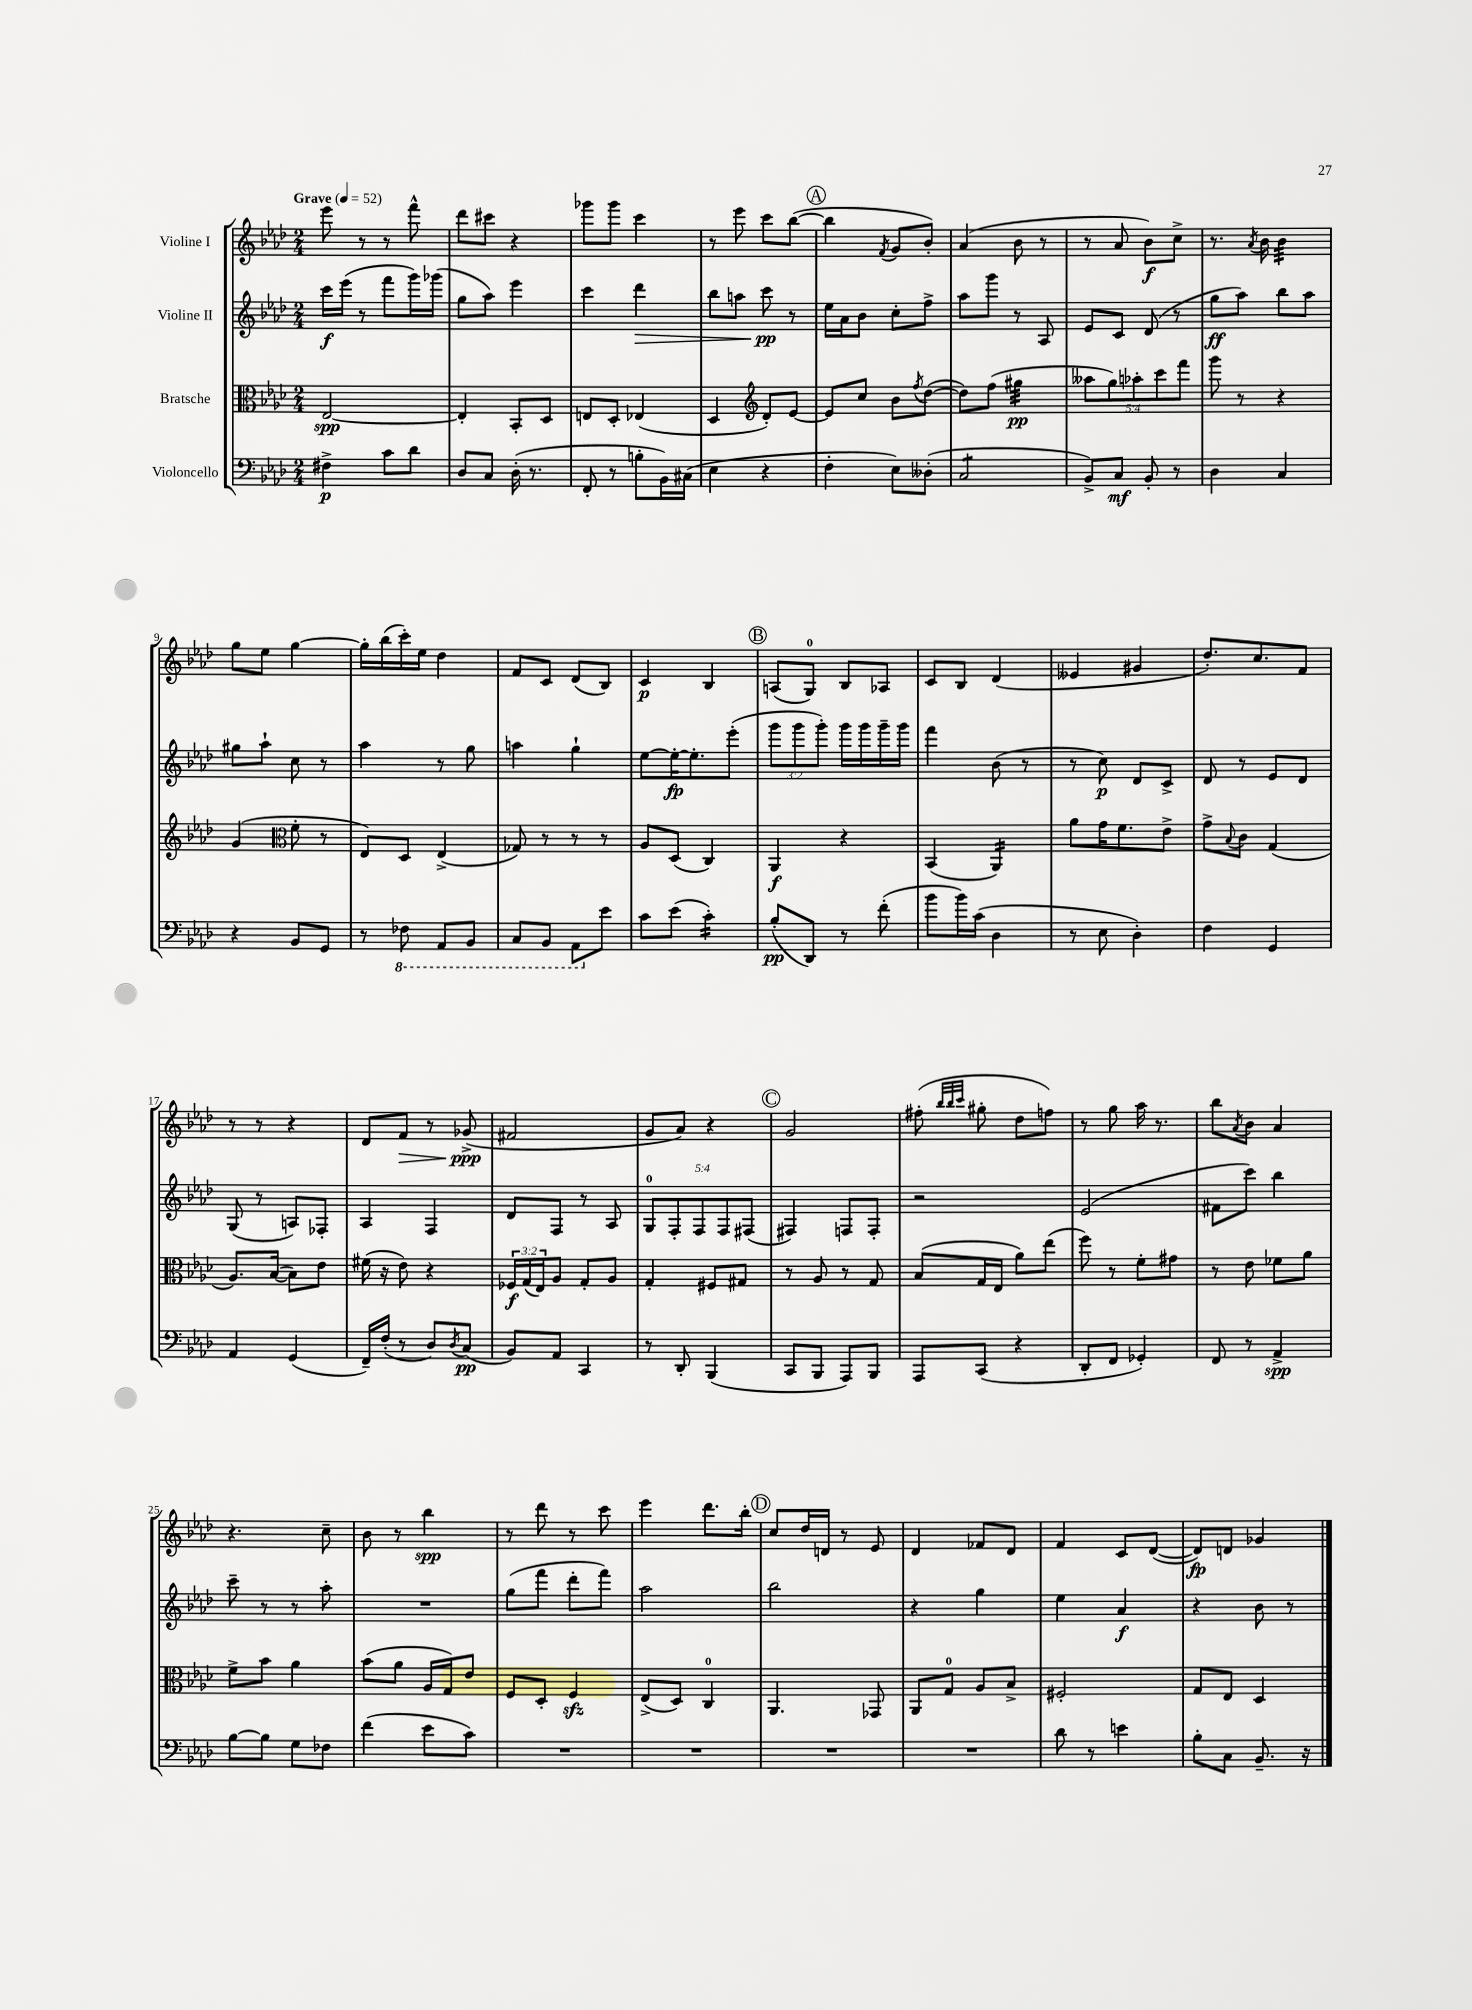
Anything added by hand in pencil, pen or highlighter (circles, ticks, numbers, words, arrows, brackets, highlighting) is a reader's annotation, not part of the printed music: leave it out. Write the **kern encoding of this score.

**kern	**kern	**kern	**kern
*staff4	*staff3	*staff2	*staff1
*clefF4	*clefC3	*clefG2	*clefG2
*k[b-e-a-d-]	*k[b-e-a-d-]	*k[b-e-a-d-]	*k[b-e-a-d-]
*M2/4	*M2/4	*M2/4	*M2/4
*MM52	*MM52	*MM52	*MM52
4F#^	[2E-	16ccc	8eee-
.	.	(16eee-	.
.	.	8r	8r
8c	.	8fff	8r
8d-	.	16ggg)	8fff^^
.	.	(16ggg-	.
=	=	=	=
8D-	4E-']	8gg	8ddd-
8C	.	8aa-)	8ccc#
(16D-'	8BB-'	4eee-	4r
8.r	.	.	.
.	8D-	.	.
=	=	=	=
8FF'	8E	4ccc	8ggg-
8r	8D-'	.	8ggg-
8B'	(4E-	4ddd-	4ccc
16BB-)	.	.	.
(16C#	.	.	.
=	=	=	=
4E-	4D-	8bb-	8r
.	.	8aa	8eee-
*	*clefG2	*	*
4r	8d-')	8ccc	8ccc
.	[8e-	8r	([8bb-
=	=	=	=
4F'	8e-]	16ee-	4bb-]
.	.	16a-	.
.	8cc	8b-	.
.	.	.	8qf
8E-)	8b-	8cc'	8g
.	8qff	.	.
(8D--'	([8dd-	8ff^	8b-')
=	=	=	=
2C	8dd-])	8aa-	(4a-
.	(8ff	8ggg	.
.	4gg#	8r	8b-
.	.	8A-	8r
=	=	=	=
8BB-^)	10aa--	8e-	8r
.	10gg)	.	.
8C	.	8c	8a-
.	10aa-'	.	.
8BB-'	.	(8d-	8b-)
.	10ccc	.	.
8r	.	8r	8cc^
.	10fff	.	.
=	=	=	=
4D-	8ggg	8gg	8.r
.	8r	8aa-)	.
.	.	.	8qa-
.	.	.	16b-
4C	4r	8bb-	4b-
.	.	8aa-	.
=	=	=	=
4r	(4g	8gg#	8gg
.	.	8aa-`	8ee-
*	*clefC3	*	*
8BB-	8f'	8cc	[4gg
8GG	8r	8r	.
=	=	=	=
8r	8E-)	4aa-	16gg']
.	.	.	(16bb-
8FF-	8D-	.	16ccc')
.	.	.	16ee-
8AAA-	(4E-^	8r	4dd-
8BBB-	.	8gg	.
=	=	=	=
8CC	8G-)	4aa	8f
8BBB-	8r	.	8c
8AAA-	8r	4gg`	(8d-
8e-	8r	.	8B-)
=	=	=	=
8c	8A-	[8ee-	4c
(8e-	(8D-	16ee-'_	.
.	.	8.ee-']	.
4c')	4C)	.	4B-
.	.	(8eee-'	.
=	=	=	=
(8B-'	4AA-	12ggg	(8A
.	.	12ggg	.
8DD-)	.	.	8G)
.	.	12ggg')	.
8r	4r	16ggg	8B-
.	.	16ggg	.
(8f'	.	16ggg~	8A-
.	.	16ggg	.
=	=	=	=
8b-	(4BB-	4fff	8c
16b-)	.	.	8B-
(16c	.	.	.
4D-	4AA-)	(8b-	(4d-
.	.	8r	.
=	=	=	=
8r	8a-	8r	4e--
8E-	16g	8cc)	.
.	8.f	.	.
4D-')	.	8d-	4g#
.	8e-^	8c^	.
=	=	=	=
4F	8g^	8d-	8.dd-')
.	8qqB-	.	.
.	8c	8r	.
.	.	.	8.cc
4GG	(4G	8e-	.
.	.	8d-	8f
=	=	=	=
4AA-	8.A-)	(8G	8r
.	.	8r	8r
.	([16B-	.	.
(4GG	8B-])	8A)	4r
.	8e-	8F-'	.
=	=	=	=
16FF~)	(16f#	4A-	8d-
(16F'	16r	.	.
8r	8e-)	.	8f
8D-)	4r	4F	8r
8qD-	.	.	.
(8C	.	.	(8g-^
=	=	=	=
8BB-)	24F-	8d-	2f#
.	(24G	.	.
.	24E-)	.	.
8AA-	8A-	8F	.
4CC	8G'	8r	.
.	8A-	8A-	.
=	=	=	=
8r	4G'	10G	8g
.	.	10F'	.
8DD-'	.	.	8a-)
.	.	10F	.
(4BBB-	8F#	.	4r
.	.	10F	.
.	8G#	.	.
.	.	(10F#	.
=	=	=	=
8CC	8r	4F#)	2g
8BBB-	8A-	.	.
8AAA-)	8r	8F	.
8BBB-	8G	8F'	.
=	=	=	=
8AAA-	(8B-	2r	(8ff#'
.	.	.	32qqbb-
.	.	.	32qqbb-
.	.	.	32qqccc
(8CC	16G	.	8gg#'
.	16E-	.	.
4r	8a-)	.	8dd-
.	(8ee-	.	8ff)
=	=	=	=
8DD-'	8ff)	(2e-	8r
8FF	8r	.	8gg
4GG-')	8f'	.	16aa-
.	.	.	8.r
.	8g#	.	.
=	=	=	=
8FF	8r	8f#	8bb-
.	.	.	8qa-
8r	8e-	8ccc)	8b-
4AA-^	8f-	4bb-	4a-
.	8a-	.	.
=	=	=	=
[8B-	8f^	8ccc~	4.r
8B-]	8b-	8r	.
8G	4a-	8r	.
8F-	.	8aa-'	8cc~
=	=	=	=
(4f	(8b-	2r	8b-
.	8a-	.	8r
8e-	16A-	.	4bb-
.	16G)	.	.
8c)	8e-	.	.
=	=	=	=
2r	8F	(8gg	8r
.	8D-'	8fff	8ddd-
.	4F	8ddd-'	8r
.	.	8fff)	8ccc
=	=	=	=
2r	(8E-^	2aa-	4eee-
.	8D-)	.	.
.	4C	.	8.ddd-
.	.	.	16bb-'
=	=	=	=
2r	4.AA-	2bb-	8cc
.	.	.	16dd-
.	.	.	16d
.	.	.	8r
.	8GG-	.	8e-
=	=	=	=
2r	8AA-	4r	4d-
.	8G	.	.
.	8A-	4gg	8f-
.	8B-^	.	8d-
=	=	=	=
8d-	2F#'	4ee-	4f
8r	.	.	.
4e	.	4a-	8c
.	.	.	([8d-
=	=	=	=
8B-'	8G	4r	8d-])
8C	8E-	.	8d
8.BB-~	4D-	8b-	4g-
.	.	8r	.
16r	.	.	.
==	==	==	==
*-	*-	*-	*-
